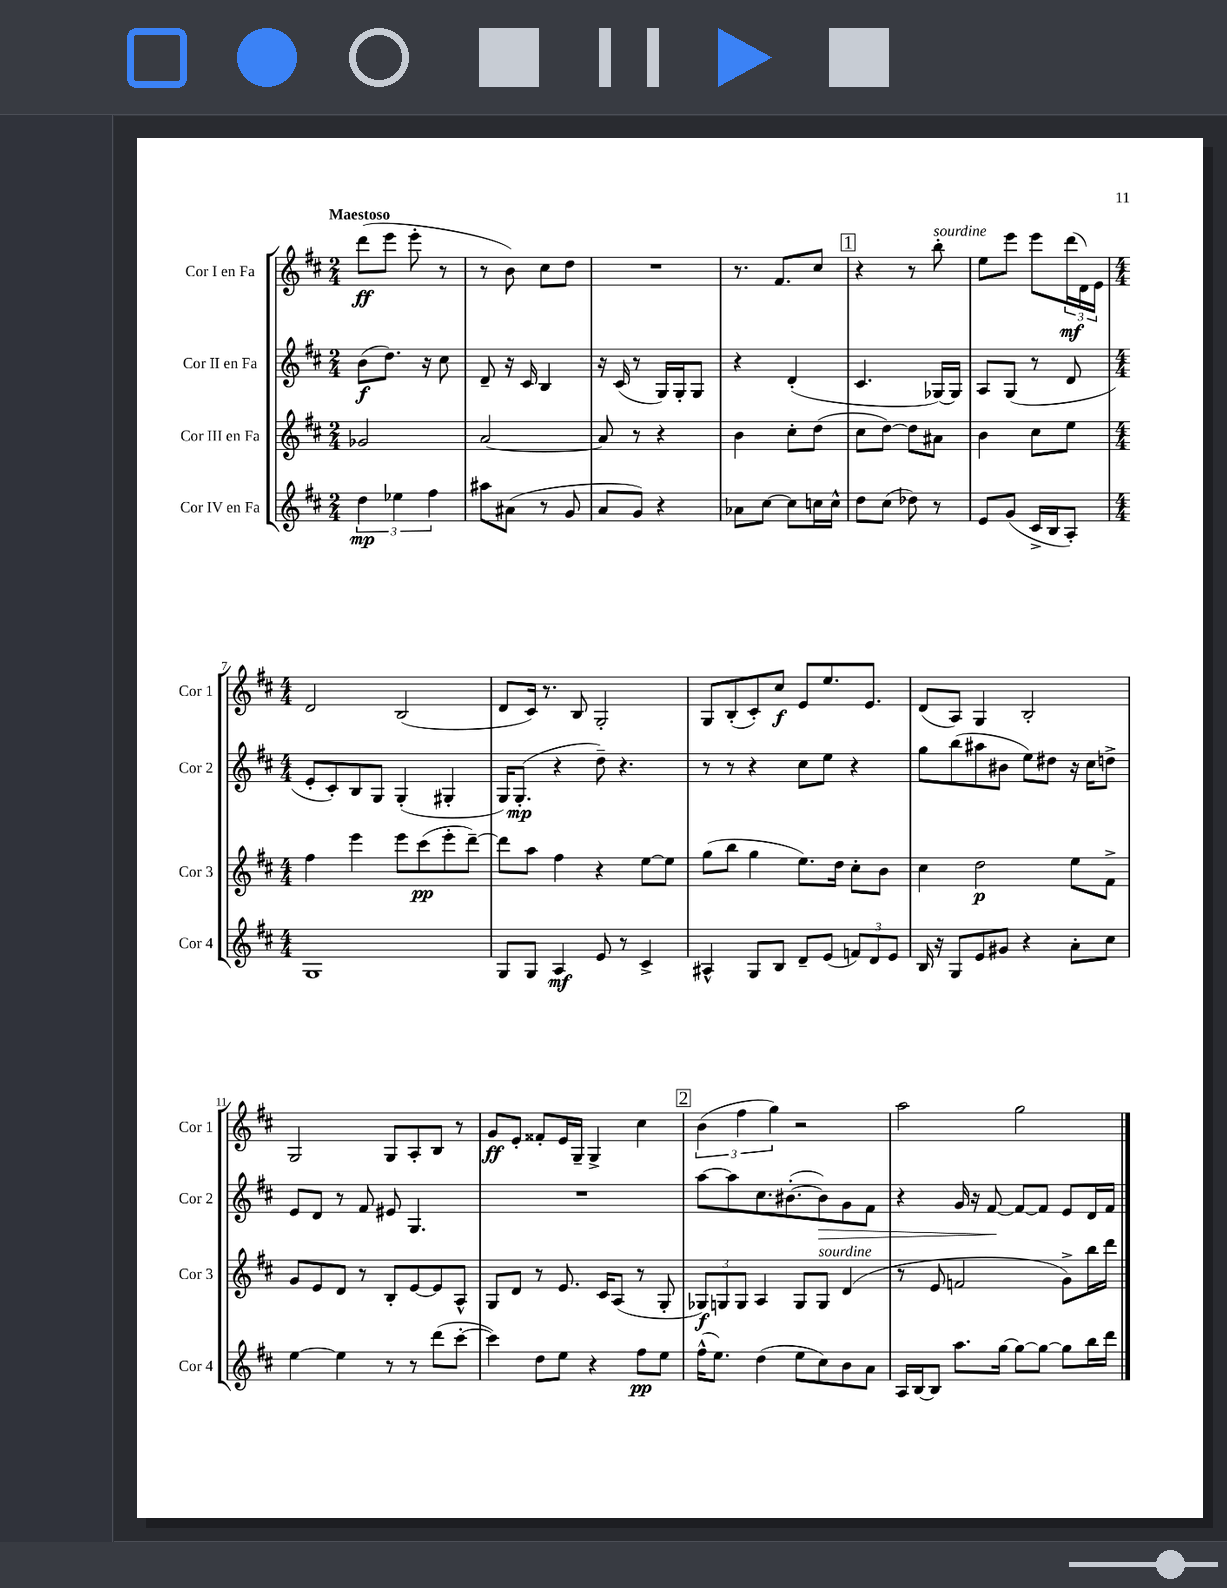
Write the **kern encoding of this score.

**kern	**kern	**kern	**kern
*staff4	*staff3	*staff2	*staff1
*clefG2	*clefG2	*clefG2	*clefG2
*k[f#c#]	*k[f#c#]	*k[f#c#]	*k[f#c#]
*M2/4	*M2/4	*M2/4	*M2/4
6dd	2g-	(8b	(8ddd
.	.	8.dd)	8eee
6ee-	.	.	.
.	.	.	8eee'
.	.	16r	.
6ff#	.	.	.
.	.	8cc#	8r
=	=	=	=
8aa#	[2a	8d~	8r
(8a#	.	16r	8b)
.	.	16c#	.
8r	.	4B	8cc#
8g	.	.	8dd
=	=	=	=
8a	8a]	16r	2r
.	.	(16c#	.
8g)	8r	8r	.
4r	4r	16G)	.
.	.	16G'	.
.	.	8G	.
=	=	=	=
8a-	4b	4r	8.r
[8cc#	.	.	.
.	.	.	8.f#
8cc#]	8cc#'	(4d'	.
16cc	(8dd	.	8cc#
16cc^^	.	.	.
=	=	=	=
8dd	8cc#	4.c#	4r
(8cc#	[8dd)	.	.
8dd-)	8dd]	.	8r
8r	8a#	[16G-)	8bb'
.	.	16G-]	.
=	=	=	=
8e	4b	8A	8ee
(8g	.	(8G	8eee
16c#^	8cc#	8r	8eee
16B	.	.	.
8A')	8ee	8d	(24ddd
.	.	.	24d)
.	.	.	24e
=	=	=	=
*M4/4	*M4/4	*M4/4	*M4/4
1G	4ff#	8e'	2d
.	.	8c#')	.
.	4eee	8B	.
.	.	8G	.
.	8eee	(4G'	(2B
.	(8ccc#	.	.
.	8eee'	4G#'	.
.	[8ddd~)	.	.
=	=	=	=
8G	8ddd]	16G)	8d
.	.	(8.G'	.
8G	8aa	.	16c#)
.	.	.	8.r
4A	4ff#	4r	.
.	.	.	8B
8e	4r	8dd~)	2G'
8r	.	4.r	.
4c#^	[8ee	.	.
.	8ee]	.	.
=	=	=	=
4A#^^	(8gg	8r	8G
.	8bb	8r	(8B'
8G	4gg	4r	8c#')
8B	.	.	8cc#
8d~	8.ee)	8cc#	8e
(8e	.	8ee	8.ee
.	16dd	.	.
12f)	8cc#'	4r	.
.	.	.	8.e
12d	.	.	.
.	8b	.	.
12e	.	.	.
=	=	=	=
16B	4cc#	8gg	(8d
16r	.	.	.
8G	.	(8bb	8A)
8e	2dd	8aa#	4G
8g#	.	8b#	.
4r	.	8ee)	2B'
.	.	8dd#	.
8a'	8ee	16r	.
.	.	16cc#	.
8cc#	8f#^	8dd^	.
=	=	=	=
[4ee	8g	8e	2G
.	8e	8d	.
4ee]	8d	8r	.
.	8r	8f#	.
8r	8B'	8e#	8G
8r	[8e	4.G	8A'
(8ddd	8e]	.	8B
[8ccc#'	8A^^	.	8r
=	=	=	=
4ccc#])	8G	1r	8g
.	8d	.	8e'
8dd	8r	.	8f##'
8ee	8.e	.	16e
.	.	.	16G~
4r	.	.	4G^
.	16c#	.	.
.	(8A	.	.
8ff#	8r	.	4cc#
8ee	8G'	.	.
=	=	=	=
(16ff#^^	12G-)	[8aa	(6b
8.ee)	.	.	.
.	12G	.	.
.	.	8aa]	.
.	12G	.	6ff#
(4dd	4A	8.cc#	.
.	.	.	6gg)
.	.	([8.b#'	.
8ee	8G	.	2r
8cc#)	8G	8b#])	.
8b	(4d	8g	.
8a	.	8f#	.
=	=	=	=
16A	8r	4r	2aa
[16B	.	.	.
8B]	8e	.	.
8.aa	2f	16g	.
.	.	16r	.
.	.	[8f#	.
[16gg	.	.	.
8gg_	.	8f#_	2gg
8gg_	.	8f#]	.
8gg]	8g^)	8e	.
16bb	16bb	16d	.
16ddd	16ddd	16f#	.
==	==	==	==
*-	*-	*-	*-
